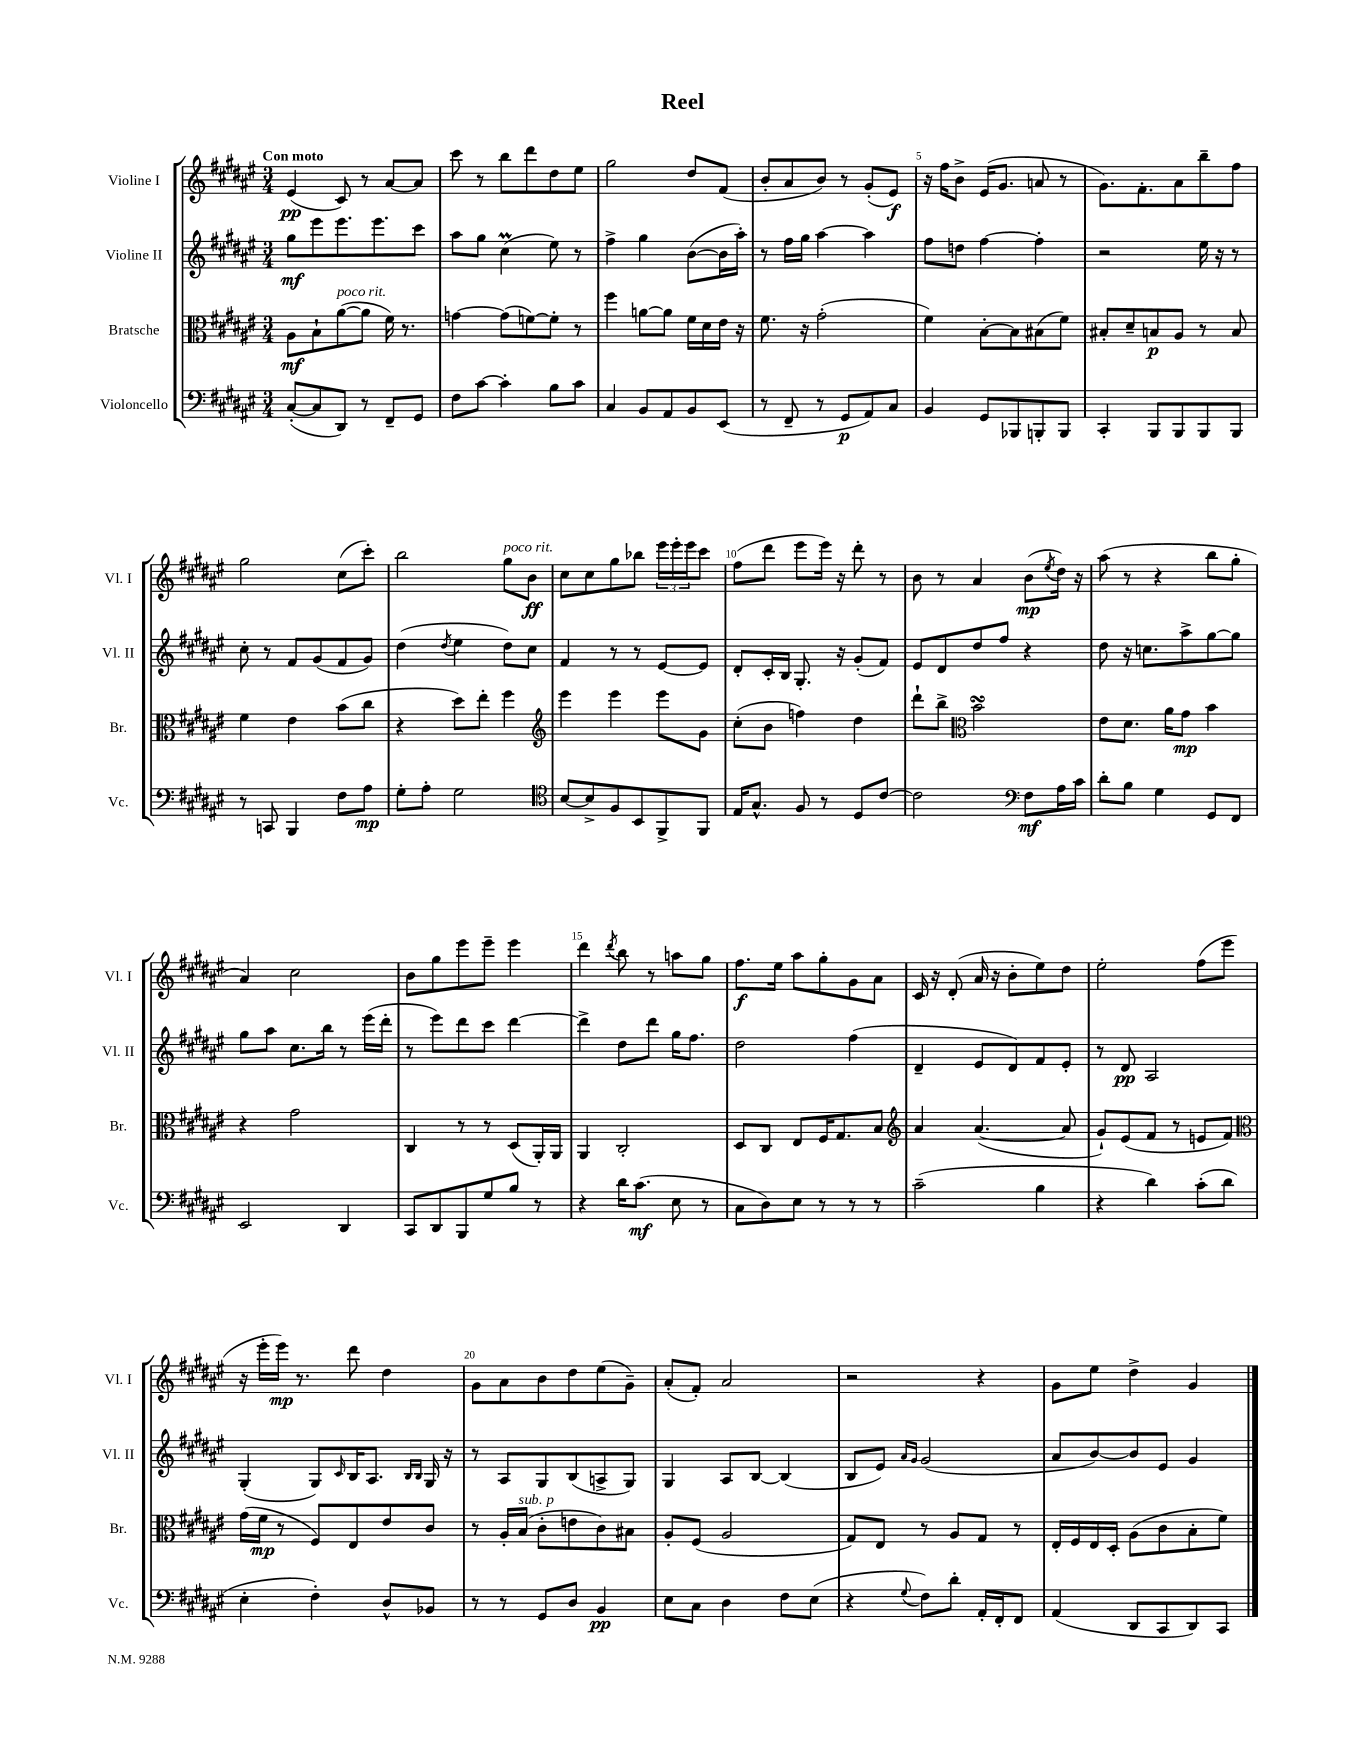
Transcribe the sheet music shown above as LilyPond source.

\header { title = "Reel" }
<<
\new StaffGroup <<
\new Staff = "s0" \with { instrumentName = "Violine I" shortInstrumentName = "Vl. I" } {
    \clef treble \key fis \major \numericTimeSignature \time 3/4 \tempo "Con moto"
    eis'4\pp( cis'8) r8 ais'8~ ais'8 |
    cis'''8 r8 b''8 dis'''8 dis''8 eis''8 |
    gis''2 dis''8 fis'8( |
    b'8-. ais'8 b'8) r8 gis'8-.( eis'8\f) |
    r16 fis''16 b'8-> eis'16( gis'8. a'8 r8 |
    gis'8.) fis'8.-. ais'8 b''8-- fis''8 |
    gis''2 cis''8( cis'''8-.) |
    b''2 gis''8^\markup { \italic "poco rit." } b'8\ff |
    cis''8 cis''8 gis''8 bes''8 \tuplet 3/2 { eis'''16 eis'''16-. eis'''16 } cis'''8 |
    fis''8( dis'''8 eis'''8 eis'''16) r16 dis'''8-. r8 |
    b'8 r8 ais'4 b'8\mp( \acciaccatura { eis''8 } dis''16) r16 |
    ais''8( r8 r4 b''8 gis''8-. |
    ais'4) cis''2 |
    b'8 gis''8 eis'''8 eis'''8-- eis'''4 |
    dis'''4 \acciaccatura { dis'''8 } b''8 r8 a''8 gis''8 |
    fis''8.\f eis''16 ais''8 gis''8-. gis'8 ais'8 |
    cis'16 r16 dis'8-.( ais'16 r16 b'8-. eis''8) dis''8 |
    eis''2-. fis''8( eis'''8 |
    r16 eis'''16-. eis'''16\mp) r8. dis'''8 dis''4 |
    gis'8 ais'8 b'8 dis''8 eis''8( gis'8--) |
    ais'8-.( fis'8-.) ais'2 |
    r2 r4 |
    gis'8 eis''8 dis''4-> gis'4 \bar "|." |
}
\new Staff = "s1" \with { instrumentName = "Violine II" shortInstrumentName = "Vl. II" } {
    \clef treble \key fis \major \numericTimeSignature \time 3/4
    gis''8\mf eis'''8 eis'''8. eis'''8. cis'''8 |
    ais''8 gis''8 cis''4\prall( eis''8) r8 |
    fis''4-> gis''4 b'8~( b'16 ais''16-.) |
    r8 fis''16 gis''16 ais''4~ ais''4 |
    fis''8 d''8 fis''4~ fis''4-. |
    r2 eis''16 r16 r8 |
    cis''8-. r8 fis'8 gis'8( fis'8 gis'8) |
    dis''4( \acciaccatura { dis''8 } eis''4 dis''8) cis''8 |
    fis'4 r8 r8 eis'8~ eis'8 |
    dis'8-. cis'16-. b16 gis8.-. r16 gis'8-.( fis'8) |
    eis'8 dis'8 dis''8 fis''8 r4 |
    dis''8 r16 c''8. ais''8-> gis''8~ gis''8 |
    gis''8 ais''8 cis''8. b''16 r8 eis'''16( dis'''16-. |
    r8 eis'''8) dis'''8 cis'''8 dis'''4~ |
    dis'''4-> dis''8 dis'''8 gis''16 fis''8. |
    dis''2 fis''4( |
    dis'4-- eis'8 dis'8) fis'8 eis'8-. |
    r8 dis'8\pp ais2 |
    gis4-.( gis8) \grace { cis'16 } b16 ais8. \grace { b16 b16 } gis16 r16 |
    r8 ais8 gis8 b8( a8-> gis8) |
    gis4 ais8 b8~ b4( |
    b8 eis'8) \grace { ais'16 gis'16 } gis'2( |
    ais'8 b'8~) b'8 eis'8 gis'4 \bar "|." |
}
\new Staff = "s2" \with { instrumentName = "Bratsche" shortInstrumentName = "Br." } {
    \clef alto \key fis \major \numericTimeSignature \time 3/4
    ais8\mf b8-! ais'8~^\markup { \italic "poco rit." }( ais'8 fis'16) r8. |
    g'4~ g'8( f'8~) f'8-. r8 |
    fis''4 a'8~ a'8 fis'16 dis'16 eis'16 r16 |
    fis'8. r16 gis'2-.( |
    fis'4) b8~-. b8 bis8( fis'8) |
    bis8-. dis'8-- b8\p ais8 r8 b8 |
    fis'4 eis'4 b'8( cis''8 |
    r4 dis''8) eis''8-. fis''4 |
    \clef treble eis'''4 eis'''4 eis'''8 gis'8 |
    cis''8-.( b'8 f''4) dis''4 |
    dis'''8-! b''8-> \clef alto b'2\turn |
    eis'8 dis'8. ais'16 gis'8\mp b'4 |
    r4 gis'2 |
    cis4 r8 r8 dis8( ais,16-.) ais,16 |
    ais,4 cis2-. |
    dis8 cis8 eis8 fis16 gis8. b8 |
    \clef treble ais'4 ais'4.~( ais'8 |
    gis'8-!) eis'8( fis'8 r8 e'8 fis'8) |
    \clef alto gis'16( fis'16\mp r8 fis8) eis8 eis'8 cis'8 |
    r8 ais16-. b16^\markup { \italic "sub. p" }( cis'8-. e'8 cis'8) bis8 |
    ais8-. fis8( ais2 |
    gis8) eis8 r8 ais8 gis8 r8 |
    eis16-. fis16 eis16 dis16-. ais8( cis'8 b8-. fis'8) \bar "|." |
}
\new Staff = "s3" \with { instrumentName = "Violoncello" shortInstrumentName = "Vc." } {
    \clef bass \key fis \major \numericTimeSignature \time 3/4
    cis8~-.( cis8 dis,8) r8 fis,8-- gis,8 |
    fis8 cis'8~ cis'4-. b8 cis'8 |
    cis4 b,8 ais,8 b,8 eis,8( |
    r8 fis,8-- r8 gis,8\p ais,8) cis8 |
    b,4 gis,8 bes,,8 b,,8-. b,,8 |
    cis,4-. b,,8 b,,8 b,,8 b,,8 |
    r8 c,8 b,,4 fis8 ais8\mp |
    gis8-. ais8-. gis2 |
    \clef tenor b8~ b8-> fis8 b,8 fis,8-> fis,8 |
    eis16 gis8.-^ fis8 r8 dis8 cis'8~ |
    cis'2 \clef bass fis8\mf ais16 cis'16 |
    dis'8-. b8 gis4 gis,8 fis,8 |
    eis,2 dis,4 |
    cis,8 dis,8 b,,8 gis8 b8 r8 |
    r4 dis'16 cis'8.\mf( eis8 r8 |
    cis8 dis8) eis8 r8 r8 r8 |
    cis'2--( b4 |
    r4 dis'4) cis'8-.( dis'8 |
    eis4-. fis4-.) dis8-^ bes,8 |
    r8 r8 gis,8 dis8 b,4\pp |
    eis8 cis8 dis4 fis8 eis8( |
    r4 \appoggiatura { gis8 } fis8) dis'8-. ais,16-. fis,16-. fis,8 |
    ais,4( dis,8 cis,8 dis,8) cis,8 \bar "|." |
}
>>
>>
\layout { \context { \Score \override BarNumber.break-visibility = ##(#f #t #t) barNumberVisibility = #(every-nth-bar-number-visible 5) } }
